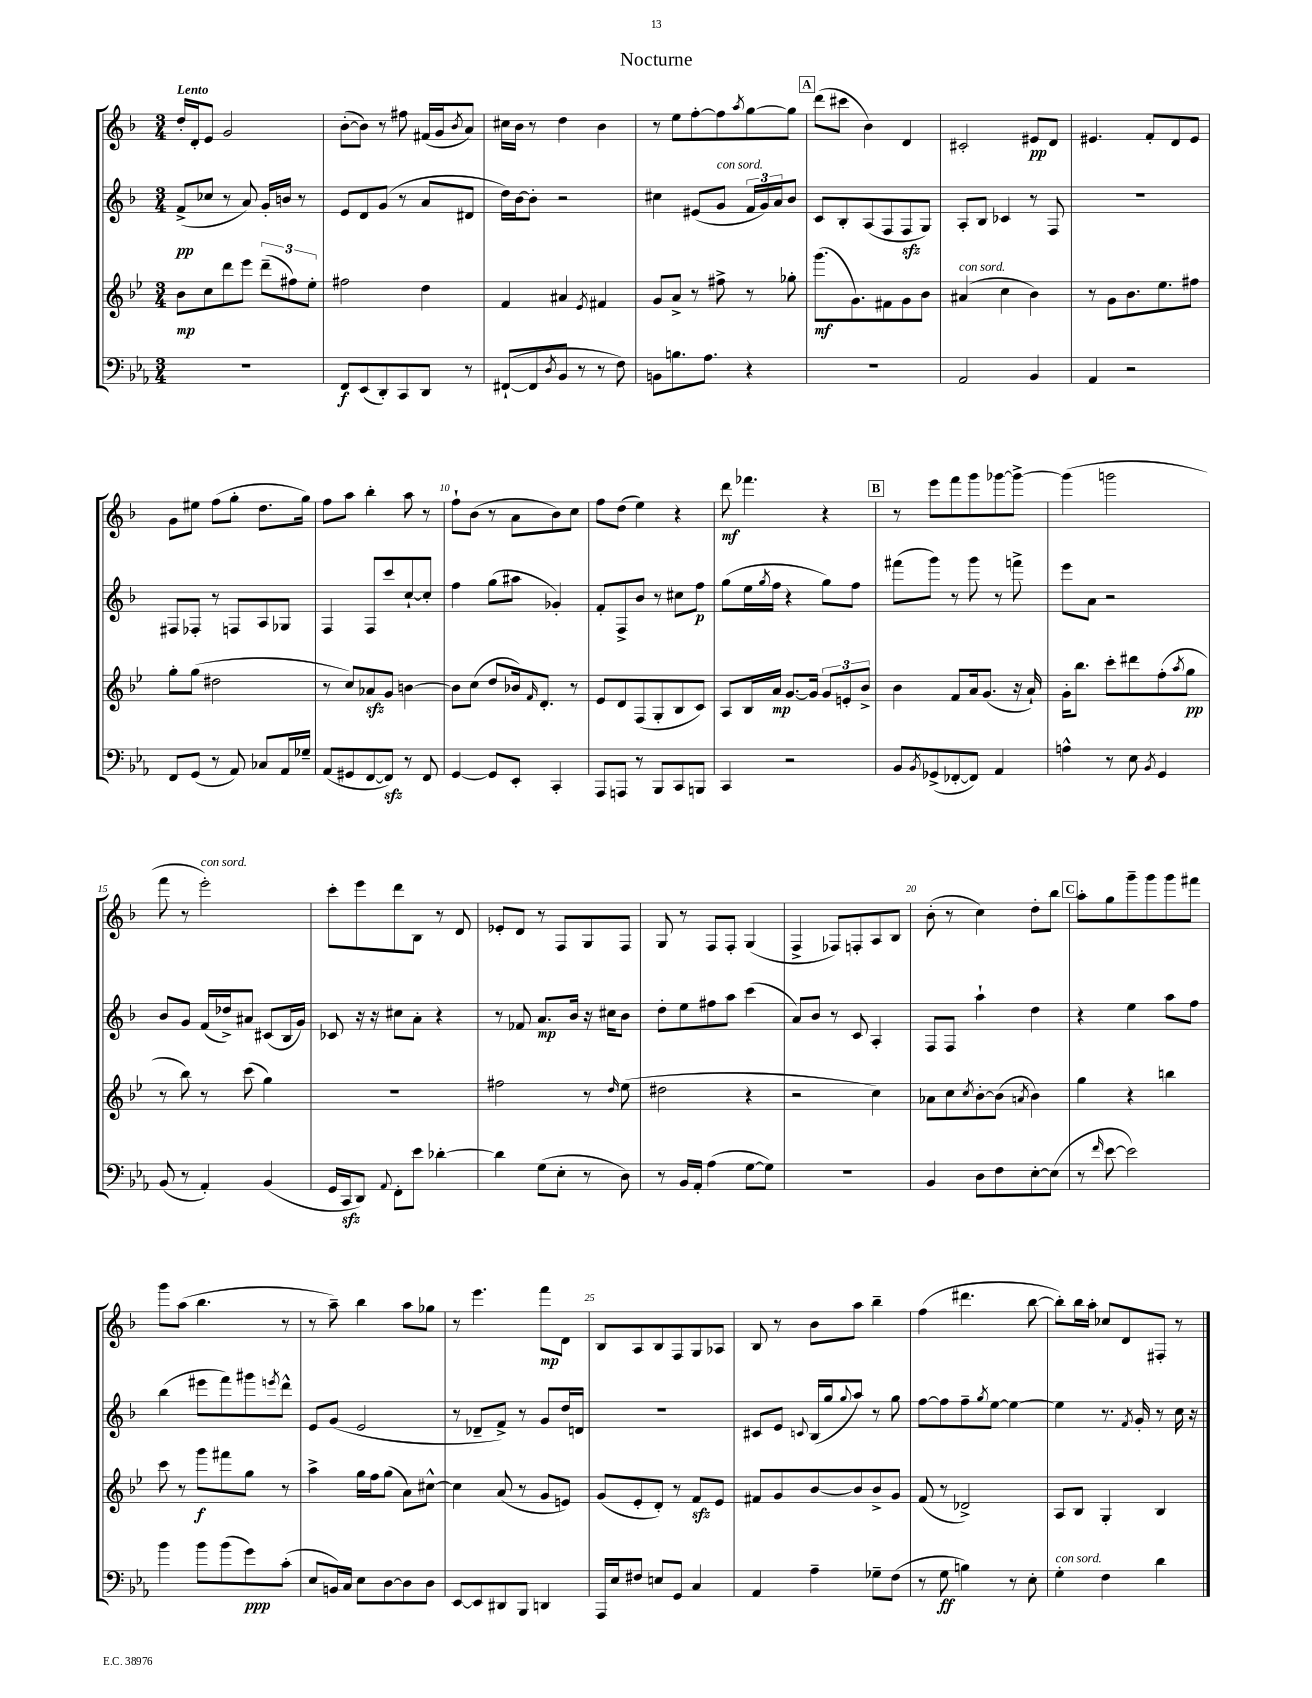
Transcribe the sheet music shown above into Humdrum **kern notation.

**kern	**dynam	**kern	**dynam	**kern	**dynam	**kern	**dynam
*part4	*part4	*part3	*part3	*part2	*part2	*part1	*part1
*staff4	*staff4	*staff3	*staff3	*staff2	*staff2	*staff1	*staff1
*clefF4	*	*clefG2	*	*clefG2	*	*clefG2	*
*k[b-e-a-]	*	*k[b-e-]	*	*k[b-]	*	*k[b-]	*
*M3/4	*	*M3/4	*	*M3/4	*	*M3/4	*
=1	=1	=1	=1	=1	=1	=1	=1
!	!	!	!	!	!	!LO:TX:a:B:t=Lento	!
2.r	.	8b-\L	mp	(8f^/L	pp	16dd'/LL	.
.	.	.	.	.	.	16d'/J	.
.	.	8cc\	.	8cc-X/J	.	8e/J	.
.	.	8ddd\	.	8r	.	2g/	.
.	.	8eee-\J	.	8a/)	.	.	.
.	.	(12ddd~\L	.	16g'/LL	.	.	.
.	.	.	.	16bn/JJ	.	.	.
.	.	12ff#X\)	.	.	.	.	.
.	.	.	.	8r	.	.	.
.	.	12ee-'\J	.	.	.	.	.
=2	=2	=2	=2	=2	=2	=2	=2
8FF/L	f	2ff#X\	.	8e/L	.	([8b-'\L	.
(8EE-/	.	.	.	8d/	.	8b-\J])	.
8DD'/)	.	.	.	(8g/J	.	8r	.
8CC/	.	.	.	8r	.	8ff#X\	.
8DD/J	.	4dd\	.	8a/L	.	(16f#X/LL	.
.	.	.	.	.	.	16g/J	.
.	.	.	.	.	.	8qb-/	.
8r	.	.	.	8d#X/J	.	8a/J)	.
=3	=3	=3	=3	=3	=3	=3	=3
([8FF#X`/L	.	4f/	.	16dd\LL)	.	16cc#X\LL	.
.	.	.	.	[16b-\J	.	16b-\JJ	.
8FF#/]	.	.	.	8b-'\J]	.	8r	.
8qD/	.	.	.	.	.	.	.
8BB-/J	.	4a#X/	.	2r	.	4dd\	.
8r	.	.	.	.	.	.	.
.	.	8qe-/	.	.	.	.	.
8r	.	4f#X/	.	.	.	4b-\	.
8F\)	.	.	.	.	.	.	.
=4	=4	=4	=4	=4	=4	=4	=4
8BBn\L	.	8g/L	.	4cc#X\	.	8r	.
8.Bn\	.	8a^/J	.	.	.	8ee\L	.
.	.	8r	.	(8e#X/L	.	[8ff'\	.
8.A-\J	.	.	.	.	.	.	.
!	!	!	!	!LO:TX:a:i:t=con sord.	!	!	!
.	.	8ff#X^\	.	8g/J	.	8ff\]	.
.	.	.	.	.	.	8qaa/	.
4r	.	8r	.	24f/LL	.	[8gg\	.
.	.	.	.	24g/)	.	.	.
.	.	.	.	24a/J	.	.	.
.	.	8gg-X'\	.	8b-/J	.	8gg\J]	.
!!LO:REH:place=s1:t=A
=5	=5	=5	=5	=5	=5	=5	=5
2.r	.	(8.ggg\L	mf	8c/L	.	(8ddd\L	.
.	.	.	.	8B-'/	.	8ccc#X\J	.
.	.	8.g\)	.	.	.	.	.
.	.	.	.	(8A/	.	4b-\)	.
.	.	8f#X\	.	8F/	.	.	.
.	.	8g\	.	8Fzz/	.	4d/	.
.	.	8b-\J	.	8G/J)	.	.	.
=6	=6	=6	=6	=6	=6	=6	=6
!	!	!LO:TX:a:i:t=con sord.	!	!	!	!	!
2AA-/	.	(4a#X/	.	8A'/L	.	2c#X'/	.
.	.	.	.	8B-/J	.	.	.
.	.	4cc\	.	4c-X/	.	.	.
4BB-/	.	4b-\)	.	8r	.	8e#X/L	pp
.	.	.	.	8F/	.	8d/J	.
=7	=7	=7	=7	=7	=7	=7	=7
4AA-/	.	8r	.	2.r	.	4.e#X/	.
.	.	8g\L	.	.	.	.	.
2r	.	8.b-\	.	.	.	.	.
.	.	.	.	.	.	8f'/L	.
.	.	8.ee-\	.	.	.	.	.
.	.	.	.	.	.	8d/	.
.	.	8ff#X\J	.	.	.	8e#/J	.
!!LO:LB:g=z
=8	=8	=8	=8	=8	=8	=8	=8
8FF/L	.	8gg'\L	.	8F#X/L	.	8g\L	.
(8GG/J	.	(8gg\J	.	8F-X'/J	.	8ee#X\J	.
8r	.	2dd#X\	.	8r	.	(8ff\L	.
8AA-/)	.	.	.	8Fn/L	.	8gg'\J	.
8C-X/L	.	.	.	8A/	.	8.dd\L	.
16AA-/L	.	.	.	8G-X/J	.	.	.
16G-X~/JJ	.	.	.	.	.	16gg\Jk)	.
=9	=9	=9	=9	=9	=9	=9	=9
(8AA-/L	.	8r	.	4F/	.	8ff\L	.
8GG#X/	.	8cc/L)	.	.	.	8aa\J	.
[8FF/	.	8a-Xzz/	.	8F/L	.	4bb-'\	.
8FFzz/J])	.	8g/J	.	8ccc/	.	.	.
8r	.	[4bn\	.	[8cc`/	.	8aa\	.
8FF/	.	.	.	8cc'/J]	.	8r	.
=10	=10	=10	=10	=10	=10	=10	=10
[4GG/	.	8b\L]	.	4ff\	.	8ff`\L	.
.	.	(8cc\J	.	.	.	(8b-\J	.
8GG/L]	.	8dd/L	.	(8gg\L	.	8r	.
8EE-'/J	.	16b-X/k)	.	8aa#X\J	.	8a\L	.
.	.	16qqf/	.	.	.	.	.
.	.	8.d'/J	.	.	.	.	.
4CC'/	.	.	.	4g-X'/)	.	8b-\)	.
.	.	8r	.	.	.	8cc\J	.
=11	=11	=11	=11	=11	=11	=11	=11
8AAA-/L	.	8e-/L	.	8f'/L	.	8ff\L	.
8AAAn/J	.	8d/	.	8F^/	.	(8dd\J	.
8r	.	(8F/	.	8b-/J	.	4ee\)	.
8BBB-/L	.	8G'/	.	8r	.	.	.
8CC/	.	8B-/	.	8cc#X\L	.	4r	.
8BBBn/J	.	8c/J)	.	8ff\J	p	.	.
=12	=12	=12	=12	=12	=12	=12	=12
4CC/	.	8A/L	.	(8gg\L	.	8ddd\	mf
.	.	16B-/L	.	16ee\L	.	4.fff-X\	.
.	.	.	.	8qgg/	.	.	.
.	.	16a/JJ	mp	16ff\JJ	.	.	.
2r	.	[8.g/L	.	4r	.	.	.
.	.	16g/Jk]	.	.	.	.	.
.	.	12g/L	.	8gg\L)	.	4r	.
.	.	12en'/	.	.	.	.	.
.	.	.	.	8ff\J	.	.	.
.	.	12b-^/J	.	.	.	.	.
!!LO:REH:place=s1:t=B
=13	=13	=13	=13	=13	=13	=13	=13
8BB-/L	.	4b-\	.	(8fff#X\L	.	8r	.
8qBB-/	.	.	.	.	.	.	.
(8GG-X^/	.	.	.	8ggg\J)	.	8eee\L	.
[8FF-X'/	.	8f/L	.	8r	.	8fff\	.
8FF-/J])	.	16a/k	.	8ggg\	.	8ggg\	.
.	.	(8.g/J	.	.	.	.	.
4AA-/	.	.	.	8r	.	[8ggg-X\	.
.	.	16r	.	8fffn^\	.	8ggg-^\J_	.
.	.	16a`/)	.	.	.	.	.
=14	=14	=14	=14	=14	=14	=14	=14
4An^^\	.	16g'\KL	.	8eee\L	.	(4ggg-\]	.
.	.	8.bb-\J	.	.	.	.	.
.	.	.	.	8a\J	.	.	.
8r	.	8ccc'\L	.	2r	.	2gggn\	.
8E-\	.	8ddd#X\	.	.	.	.	.
8qBB-/	.	.	.	.	.	.	.
4GG/	.	(8ff'\	.	.	.	.	.
.	.	8qaa/	.	.	.	.	.
.	.	8gg\J	pp	.	.	.	.
!!LO:LB:g=z
=15	=15	=15	=15	=15	=15	=15	=15
(8BB-/	.	8r	.	8b-/L	.	8fff\	.
8r	.	8bb-\)	.	8g/J	.	8r	.
!	!	!	!	!	!	!LO:TX:a:i:t=con sord.	!
4AA-'/)	.	8r	.	(16f/LL	.	2eee'\)	.
.	.	.	.	16dd-X^/J)	.	.	.
.	.	(8ccc\	.	8a#X/J	.	.	.
(4BB-/	.	4gg\)	.	(8c#X/L	.	.	.
.	.	.	.	16B-/L	.	.	.
.	.	.	.	16g/JJ)	.	.	.
=16	=16	=16	=16	=16	=16	=16	=16
16GG/LL	.	2.r	.	8c-X/	.	8ccc'\L	.
16CCzz/J	.	.	.	.	.	.	.
8DD/J)	.	.	.	16r	.	8eee\	.
.	.	.	.	16r	.	.	.
8qqAA-/	.	.	.	.	.	.	.
8FF'\L	.	.	.	8cc#X\L	.	8ddd\	.
8e-\J	.	.	.	8a'\J	.	8B-\J	.
[4d-X'\	.	.	.	4r	.	8r	.
.	.	.	.	.	.	8d/	.
=17	=17	=17	=17	=17	=17	=17	=17
4d-\]	.	2ff#X\	.	8r	.	8e-X'/L	.
.	.	.	.	8f-X/	.	8d/J	.
(8G\L	.	.	.	8.a/L	mp	8r	.
8E-'\J	.	.	.	.	.	8F/L	.
.	.	.	.	16b-/Jk	.	.	.
8r	.	8r	.	16r	.	8G/	.
.	.	.	.	16cc#X\KL	.	.	.
.	.	16qqdd/	.	.	.	.	.
8D\)	.	(8ee-\	.	8b-\J	.	8F/J	.
=18	=18	=18	=18	=18	=18	=18	=18
8r	.	2dd#X\	.	8dd'\L	.	8G/	.
16BB-/LL	.	.	.	8ee\	.	8r	.
16AA-'/JJ	.	.	.	.	.	.	.
(4A-\	.	.	.	8ff#X\	.	8F/L	.
.	.	.	.	8aa\J	.	8F'/J	.
[8G\L	.	4r	.	(4ccc\	.	(4G/	.
8G\J])	.	.	.	.	.	.	.
=19	=19	=19	=19	=19	=19	=19	=19
2.r	.	2r	.	8a/L)	.	4F^/	.
.	.	.	.	8b-/J	.	.	.
.	.	.	.	8r	.	8F-X/L)	.
.	.	.	.	8c/	.	8Fn'/	.
.	.	4cc\)	.	4A'/	.	8A/	.
.	.	.	.	.	.	8B-/J	.
=20	=20	=20	=20	=20	=20	=20	=20
4BB-/	.	8a-X\L	.	8F/L	.	(8b-'\	.
.	.	8cc\	.	8F/J	.	8r	.
.	.	8qcc/	.	.	.	.	.
8D\L	.	[8b-'\	.	4aa`\	.	4cc\)	.
8F\	.	(8b-\J]	.	.	.	.	.
.	.	8qan/	.	.	.	.	.
[8E-'\	.	4b-\)	.	4dd\	.	8dd'\L	.
(8E-\J]	.	.	.	.	.	8bb-\J	.
!!LO:REH:place=s1:t=C
=21	=21	=21	=21	=21	=21	=21	=21
8r	.	4gg\	.	4r	.	8aa'\L	.
16qqf/	.	.	.	.	.	.	.
[8e-\	.	.	.	.	.	8gg\	.
2e-\])	.	4r	.	4ee\	.	8ggg~\	.
.	.	.	.	.	.	8ggg\	.
.	.	4bbn\	.	8aa\L	.	8ggg\	.
.	.	.	.	8ff\J	.	8fff#X\J	.
!!LO:LB:g=z
=22	=22	=22	=22	=22	=22	=22	=22
4b-\	.	8ccc\	.	(4bb-\	.	8ggg\L	.
.	.	8r	.	.	.	(8aa\J	.
8b-\L	.	8ggg\L	f	8eee#X\L	.	4.bb-\	.
(8b-\	.	8fff#X\	.	8fff\)	.	.	.
8g\)	ppp	8gg\J	.	8ggg#X\	.	.	.
.	.	.	.	8qeeen/	.	.	.
(8c'\J	.	8r	.	8ddd^^\J	.	8r	.
=23	=23	=23	=23	=23	=23	=23	=23
8E-/L	.	4aa^\	.	8e/L	.	8r	.
16BBn/L)	.	.	.	(8g/J	.	8aa~\)	.
16C/JJ	.	.	.	.	.	.	.
8E-\L	.	16gg\LL	.	2e/	.	4bb-\	.
.	.	16ff\J	.	.	.	.	.
[8D\	.	(8gg\J	.	.	.	.	.
8D\]	.	8a\L)	.	.	.	8aa\L	.
8D\J	.	[8cc#X^^\J	.	.	.	8gg-X\J	.
=24	=24	=24	=24	=24	=24	=24	=24
[8EE-/L	.	4cc#\]	.	8r	.	8r	.
8EE-/]	.	.	.	8d-X~/L	.	4.eee\	.
8DD#X/	.	(8a/	.	8f^/J)	.	.	.
8BBB-/J	.	8r	.	8r	.	.	.
4DDn/	.	8g/L	.	8g/L	.	8fff\L	mp
.	.	8en/J)	.	16dd/L	.	8d\J	.
.	.	.	.	16dn/JJ	.	.	.
=25	=25	=25	=25	=25	=25	=25	=25
16AAA-/LL	.	(8g/L	.	2.r	.	8B-/L	.
16E-/J	.	.	.	.	.	.	.
8F#X/J	.	8e-'/	.	.	.	8A/	.
8En/L	.	8d'/J)	.	.	.	8B-/	.
8GG/J	.	8r	.	.	.	8F/	.
4C/	.	8fzz/L	.	.	.	8G/	.
.	.	8e-/J	.	.	.	8A-X/J	.
=26	=26	=26	=26	=26	=26	=26	=26
4AA-/	.	8f#X/L	.	8c#X/L	.	8B-/	.
.	.	8g/	.	8e/J	.	8r	.
.	.	.	.	8qqcn/	.	.	.
4A-~\	.	[8b-/	.	(16B-/LL	.	8b-\L	.
.	.	.	.	16gg/J	.	.	.
.	.	.	.	8qqgg/	.	.	.
.	.	8b-/]	.	8aa/J)	.	8aa\J	.
8G-X~\L	.	8b-^/	.	8r	.	4bb-~\	.
(8F\J	.	8g/J	.	8gg\	.	.	.
=27	=27	=27	=27	=27	=27	=27	=27
8r	.	(8f/	.	[8ff\L	.	(4ff\	.
8G\	ff	8r	.	8ff\]	.	.	.
4Bn\)	.	2d-X^/)	.	8ff~\	.	4.ddd#X\	.
.	.	.	.	8qgg/	.	.	.
.	.	.	.	[8ee\J	.	.	.
8r	.	.	.	4ee\_	.	.	.
8E-'\	.	.	.	.	.	[8bb-\	.
=28	=28	=28	=28	=28	=28	=28	=28
!LO:TX:a:i:t=con sord.	!	!	!	!	!	!	!
4G'\	.	8A/L	.	4ee\]	.	8bb-'\L])	.
.	.	8B-/J	.	.	.	16bb-\L	.
.	.	.	.	.	.	16aa'\JJ	.
4F\	.	4G'/	.	8.r	.	8cc-X/L	.
.	.	.	.	.	.	8d/	.
.	.	.	.	8qf/	.	.	.
.	.	.	.	16g'/	.	.	.
4d\	.	4B-/	.	8r	.	8F#X'/J	.
.	.	.	.	16cc\	.	8r	.
.	.	.	.	16r	.	.	.
==	==	==	==	==	==	==	==
*-	*-	*-	*-	*-	*-	*-	*-
